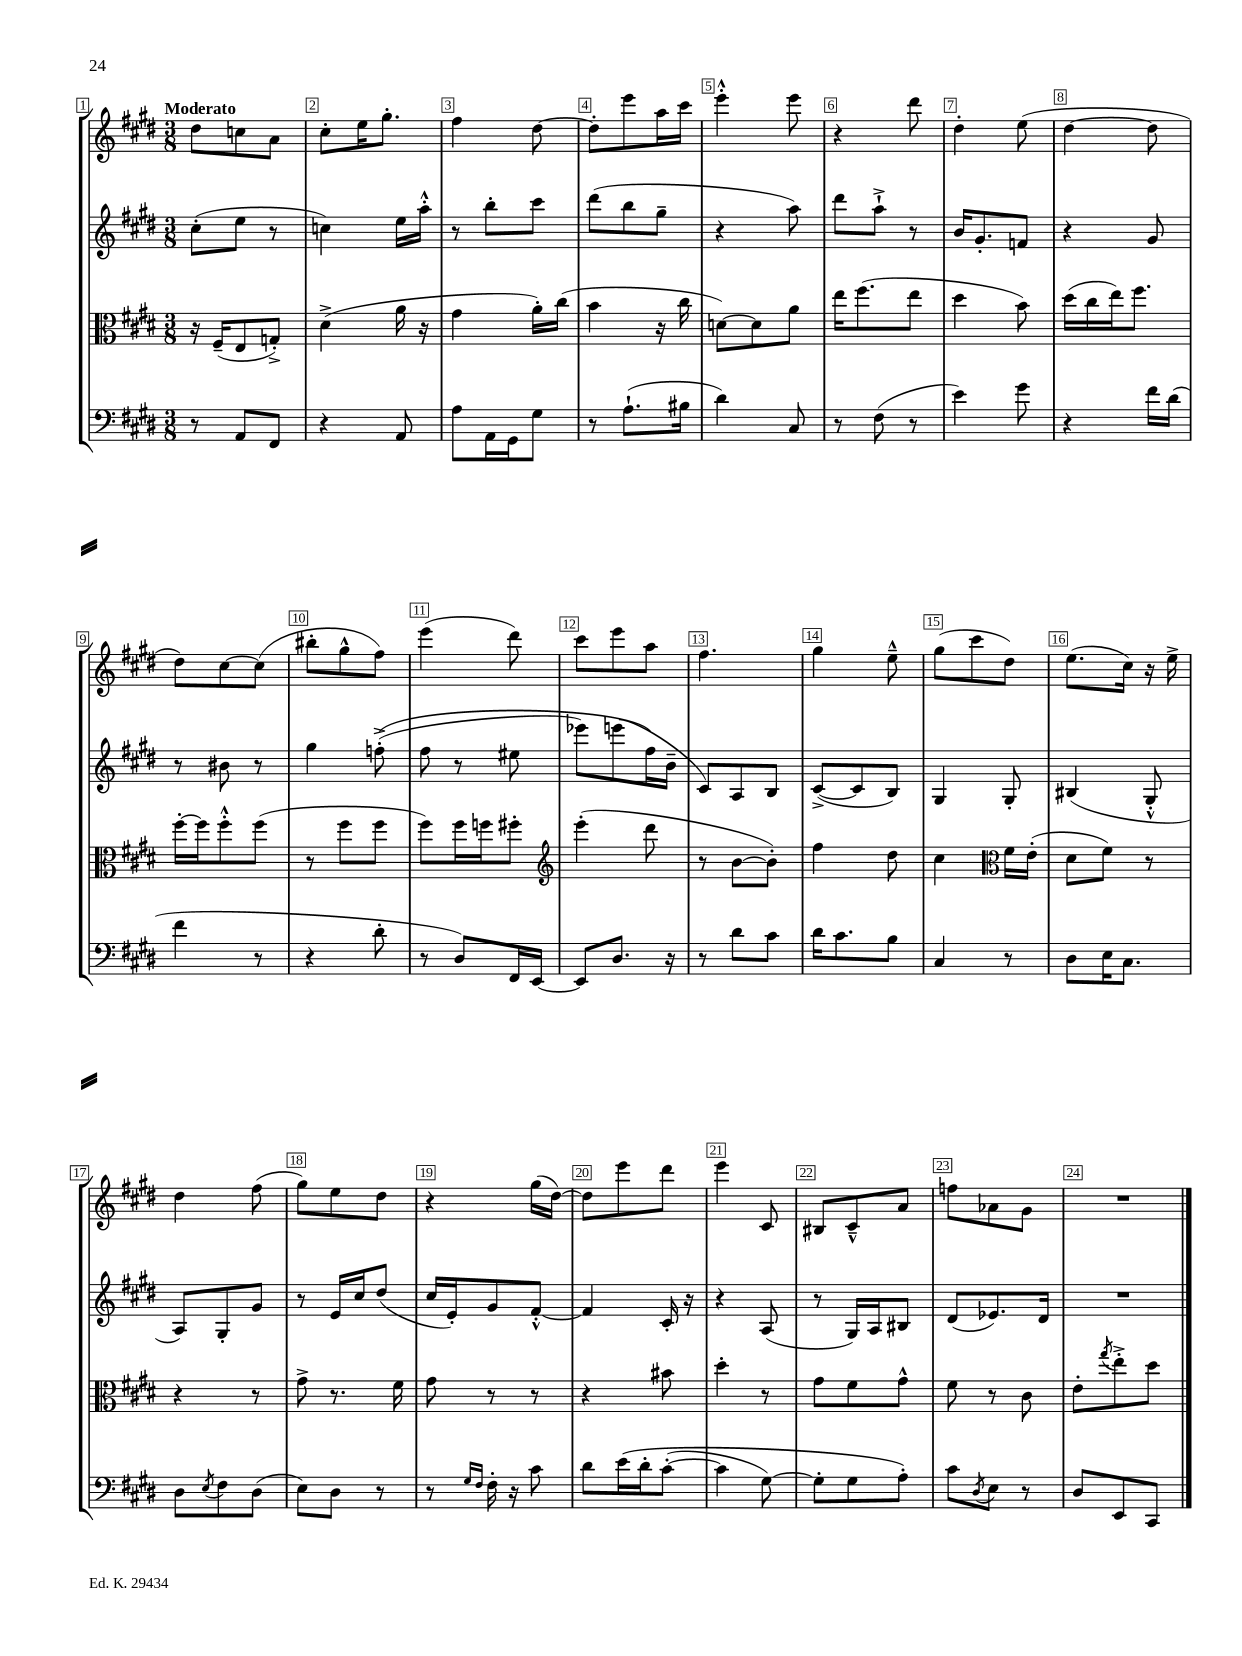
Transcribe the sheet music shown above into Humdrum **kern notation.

**kern	**kern	**kern	**kern
*staff4	*staff3	*staff2	*staff1
*clefF4	*clefC3	*clefG2	*clefG2
*k[f#c#g#d#]	*k[f#c#g#d#]	*k[f#c#g#d#]	*k[f#c#g#d#]
*M3/8	*M3/8	*M3/8	*M3/8
8r	16r	(8cc#'\L	8dd#\L
.	(16F#~/LK	.	.
8AA/L	8E/	8ee\J	8cc\
8FF#/J	8G'^/J)	8r	8a\J
=	=	=	=
4r	(4d#^\	4cc\)	8cc#'\L
.	.	.	16ee\K
.	.	.	8.gg#'\J
8AA/	16a\	16ee\LL	.
.	16r	16aa'^^\JJ	.
=	=	=	=
8A\L	4g#\	8r	4ff#\
16AA\L	.	8bb'\L	.
16GG#\J	.	.	.
8G#\J	16a'\LL)	8ccc#\J	[8dd#\
.	(16cc#\JJ	.	.
=	=	=	=
8r	4b\	(8ddd#\L	8dd#'\]L
(8.A`\L	.	8bb\	8eee\
.	16r	8gg#~\J	16aa\L
16B#\Jk	16cc#\	.	16ccc#\JJ
=	=	=	=
4d#\)	[8d\L)	4r	4eee'^^\
.	8d\]	.	.
8C#/	8a\J	8aa\)	8eee\
=	=	=	=
8r	16ee\LK	8ddd#\L	4r
.	(8.ff#\	.	.
(8F#\	.	8aa`^\J	.
8r	8ee\J	8r	8ddd#\
=	=	=	=
4e\)	4dd#\	16b/LK	4dd#'\
.	.	8.g#'/	.
8g#\	8b\)	8f/J	(8ee\
=	=	=	=
4r	(16dd#\LL	4r	[4dd#\
.	16cc#\	.	.
.	16ee\J)	.	.
.	8.ff#\J	.	.
16f#\LL	.	8g#/	8dd#\]
(16d#\JJ	.	.	.
=	=	=	=
4f#\	[16ff#'\LL	8r	8dd#\L)
.	16ff#\]J	.	.
.	8ff#'^^\	8b#\	[8cc#\
8r	(8ff#\J	8r	(8cc#\]J
=	=	=	=
4r	8r	4gg#\	8bb#'\L
.	8ff#\L	.	8gg#^^\
8d#'\	8ff#\J	&((8ff'^\	8ff#\J)
=	=	=	=
8r	8ff#\L)	8ff#\	(4eee\
8D#/L)	16ff#\L	8r	.
.	16ff\J	.	.
16FF#/L	8ff#'\J	8ee#\	8ddd#\)
[16EE/JJ	.	.	.
=	=	=	=
*	*clefG2	*	*
8EE/]L	(4eee'\	8eee-\L)	8ccc#\L
8.D#/J	.	(8eee\	8eee\
.	8ddd#\	16ff#\L&)	8aa\J
16r	.	16b~\JJ	.
=	=	=	=
8r	8r	8c#/L)	4.ff#\
8d#\L	[8b\L	8A/	.
8c#\J	8b'\]J)	8B/J	.
=	=	=	=
16d#\LK	4ff#\	([8c#^/L	4gg#\
8.c#\	.	.	.
.	.	8c#/]	.
8B\J	8dd#\	8B/J)	8ee~^^\
=	=	=	=
4C#/	4cc#\	4G#/	(8gg#\L
.	.	.	8ccc#\
*	*clefC3	*	*
8r	16f#\LL	8G#'/	8dd#\J)
.	(16e'\JJ	.	.
=	=	=	=
8D#\L	8d#\L	(4B#/	(8.ee\L
16E\K	8f#\J)	.	.
8.C#\J	.	.	16cc#\Jk)
.	8r	8G#'^^/	16r
.	.	.	16ee^\
=	=	=	=
8D#\L	4r	8A/L)	4dd#\
8qE/	.	.	.
8F#\	.	8G#'/	.
(8D#\J	8r	8g#/J	(8ff#\
=	=	=	=
8E\L)	8g#^\	8r	8gg#\L)
8D#\J	8.r	16e/LL	8ee\
.	.	16cc#/J	.
8r	.	(8dd#/J	8dd#\J
.	16f#\	.	.
=	=	=	=
8r	8g#\	16cc#/LL	4r
.	.	16e'/J)	.
16qqG#/LL	.	.	.
16qqF#/JJ	.	.	.
16F#'\	8r	8g#/	.
16r	.	.	.
8c#\	8r	[8f#'^^/J	(16gg#\LL
.	.	.	[16dd#\JJ)
=	=	=	=
8d#\L	4r	4f#/]	8dd#\]L
&(16e\L	.	.	8eee\
16d#'\J	.	.	.
([8c#'\J	8b#\	16c#'/	8ddd#\J
.	.	16r	.
=	=	=	=
4c#\]	4dd#'\	4r	4eee\
[8G#\)	8r	(8A/	8c#/
=	=	=	=
8G#'\]L	8g#\L	8r	8B#/L
8G#\	8f#\	16G#/LL)	8c#~^^/
.	.	16A/J	.
8A'\J&)	8g#^^\J	8B#/J	8a/J
=	=	=	=
8c#\L	8f#\	(8d#/L	8ff\L
8qD#/	.	.	.
8E\J	8r	8.e-/)	8a-\
8r	8c#\	.	8g#\J
.	.	16d#/Jk	.
=	=	=	=
8D#/L	8e'\L	4.r	4.r
.	8qgg#/	.	.
8EE/	8ee'^\	.	.
8CC#/J	8dd#\J	.	.
==	==	==	==
*-	*-	*-	*-
